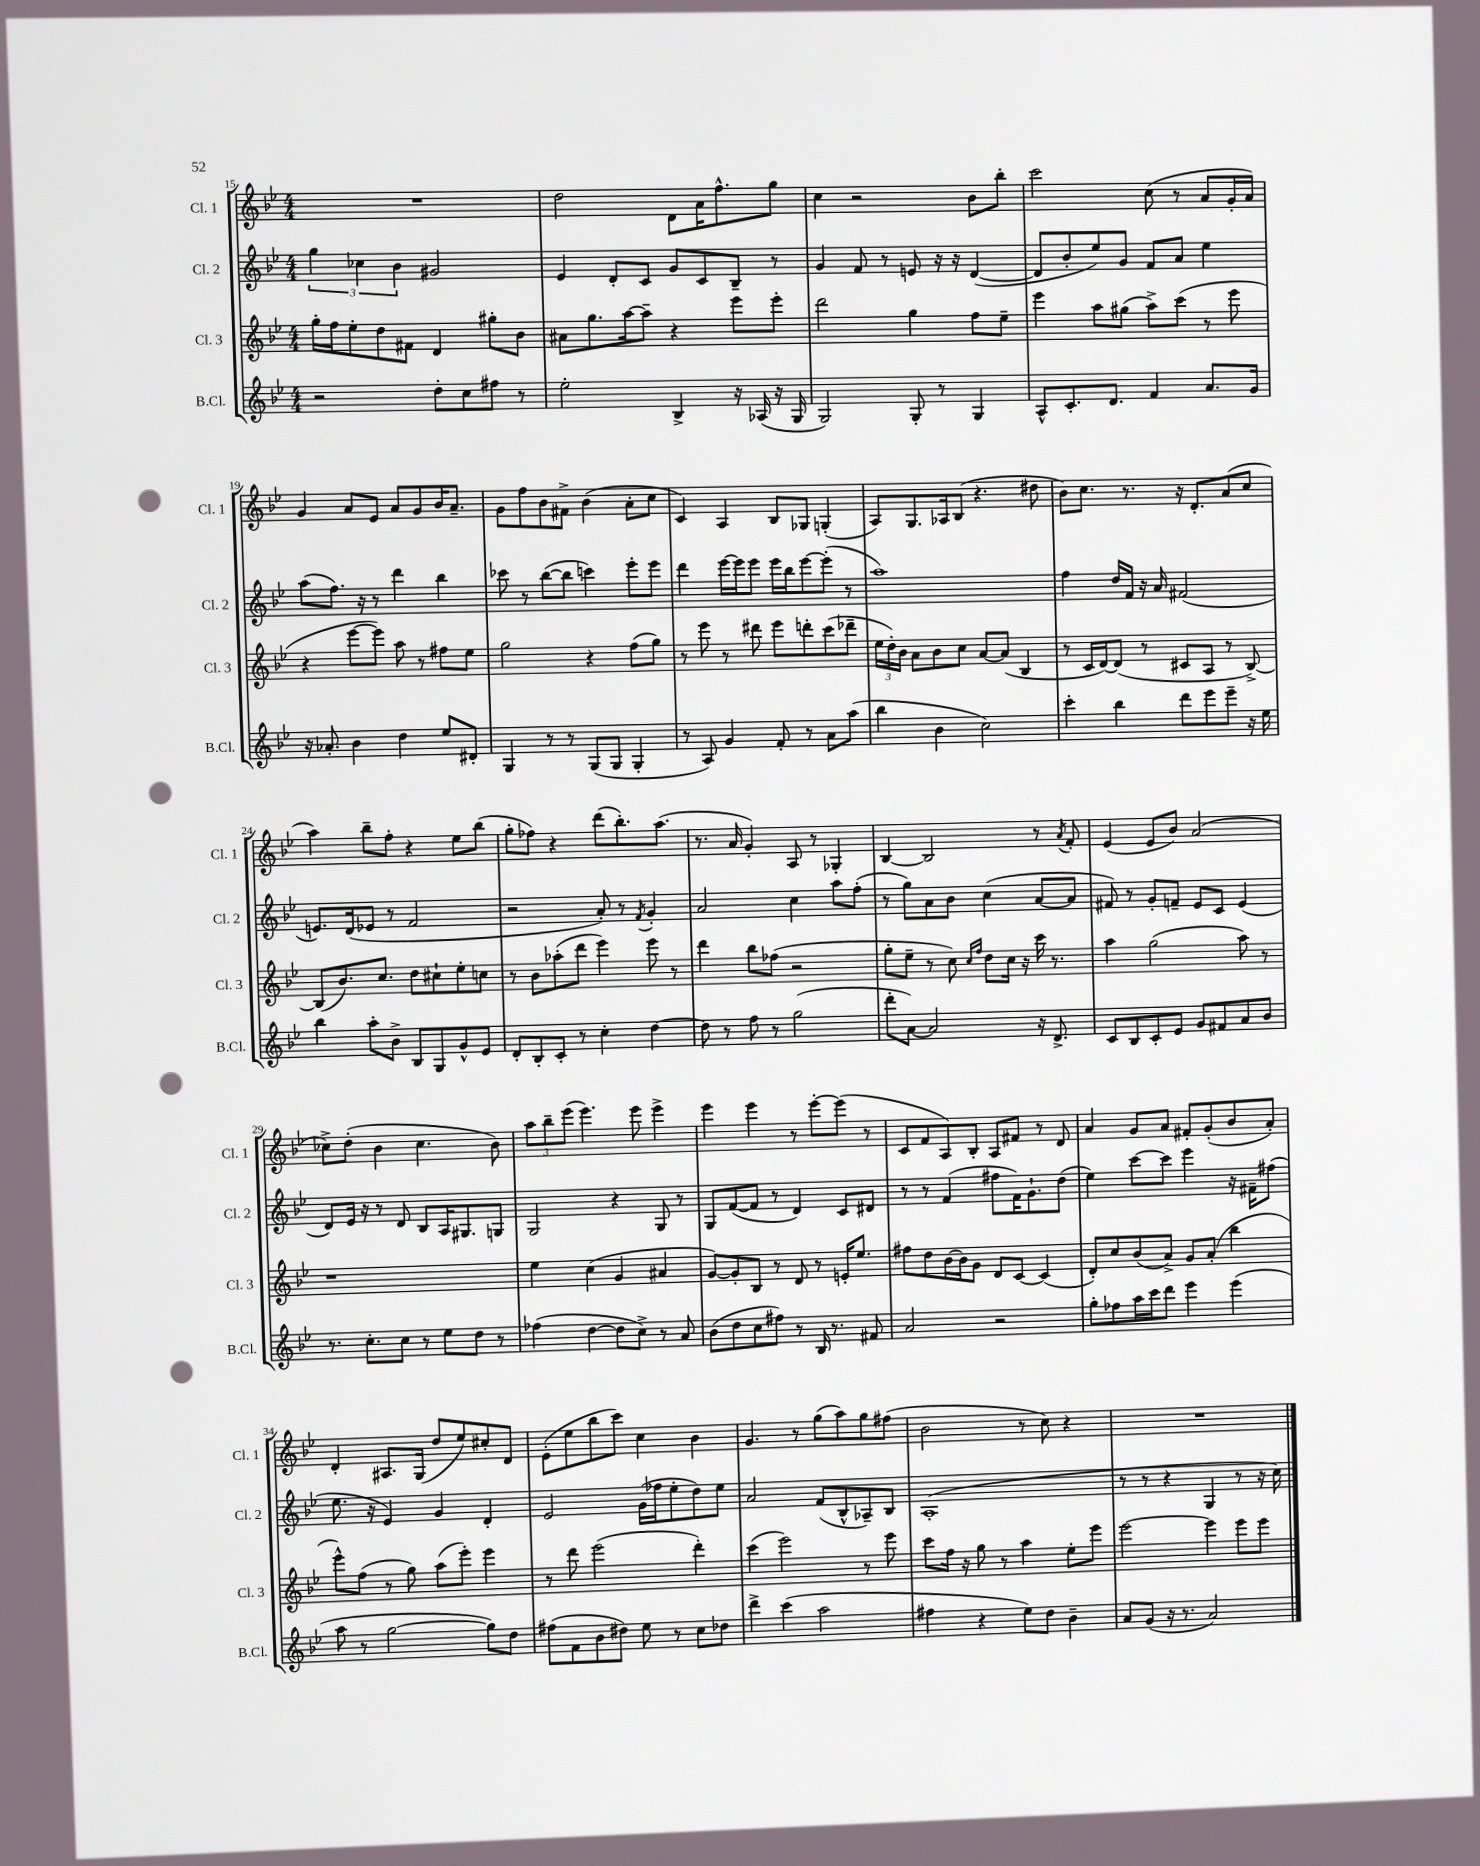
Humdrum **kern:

**kern	**kern	**kern	**kern
*part4	*part3	*part2	*part1
*staff4	*staff3	*staff2	*staff1
*I"B.Cl.	*I"Cl. 3	*I"Cl. 2	*I"Cl. 1
*I'B.Cl.	*I'Cl. 3	*I'Cl. 2	*I'Cl. 1
*clefG2	*clefG2	*clefG2	*clefG2
*k[b-e-]	*k[b-e-]	*k[b-e-]	*k[b-e-]
*M4/4	*M4/4	*M4/4	*M4/4
=15	=15	=15	=15
2r	16gg'\LL	6gg\	1r
.	16ff\J	.	.
.	8ee-'\	.	.
.	.	6cc-X\	.
.	8dd\	.	.
.	.	6b-\	.
.	8f#X\J	.	.
8dd'\L	4d/	2g#X/	.
8cc\	.	.	.
8ff#X\J	8gg#X'\L	.	.
8r	8b-\J	.	.
=16	=16	=16	=16
2ee-'\	8a#X\L	4e-/	2dd\
.	8.gg\	.	.
.	.	8d'/L	.
.	[16aa\k	.	.
.	8aa~\J]	8c/J	.
4B-^/	4r	8g/L	8d\L
.	.	8c/	16a\K
.	.	.	8.ff^^\
16r	8eee-\L	8B-~/J	.
(16A-X/	.	.	.
16r	8eee-'\J	8r	8gg\J
16G/	.	.	.
=17	=17	=17	=17
2G/)	2ddd\	4g/	4cc\
.	.	8f/	2r
.	.	8r	.
8G'/	4gg\	8en/	.
8r	.	16r	.
.	.	16r	.
4G/	8ff\L	([4d/	8b-\L
.	8ee-~\J	.	8bb-'\J
=18	=18	=18	=18
8A^^/L	4eee-\	8d/L]	2ccc\
8.c'/	.	8b-'/	.
.	8aa\L	8ee-/)	.
8.d/J	.	.	.
.	(8gg#X\J	8g/J	.
4f/	8aa^\L)	8f/L	(8cc\
.	(8ccc\J	8a/J	8r
8.a/L	8r	4ee-\	8a/L
.	8eee-\	.	16g'/L
16g/Jk	.	.	16a/JJ)
!!LO:LB:g=z
=19	=19	=19	=19
16r	4r	(8aa\L	4g/
8.a-X'/	.	.	.
.	.	8.ff\J)	.
4b-\	[8eee-\L	.	8a/L
.	.	16r	.
.	8eee-\J])	8r	8e-/J
4dd\	8aa\	4ddd\	8a/L
.	8r	.	8g/
8ee-/L	8ff#X\L	4bb-\	16b-/K
.	.	.	8.a~/J
8d#X'/J	8ee-\J	.	.
=20	=20	=20	=20
4G/	2gg\	8ccc-X\	8g\L
.	.	8r	8ff\
8r	.	([8bb-\L	8b-\
8r	.	8bb-\J]	8f#X^\J
(8G/L	4r	4cccn\)	(4b-\
8G/J	.	.	.
4G'/	(8ff\L	8eee-'\L	8a'\L
.	8gg\J)	8eee-\J	8cc\J
=21	=21	=21	=21
8r	8r	4ddd\	4c/)
8A/)	8eee-\	.	.
4g/	8r	[16eee-\LL	4A/
.	.	16eee-\J]	.
.	8ddd#X\	8eee-\J	.
8f'/	8eee-\L	16eee-\LL	8B-/L
.	.	16bb-\J	.
8r	8dddn'\	[8eee-\	8G-X/J
8a\L	(8ccc\	(8eee-'\J]	(4Gn'/
(8aa\J	8ddd-X~\J	8r	.
=22	=22	=22	=22
4bb-\	24ee-\LL	1aa)	8A/L)
.	24dd'\)	.	.
.	24b-\JJ	.	.
.	8a\L	.	8.G/
4b-\	8b-\	.	.
.	.	.	16A-X/k
.	8cc\J	.	(8B-/J
2cc\)	[8a/L	.	4.r
.	(8a/J]	.	.
.	4B-/	.	.
.	.	.	8dd#X\
=23	=23	=23	=23
4ccc'\	8r	4ff\	8b-\L)
.	16c/LL	.	8.cc\J
.	[16d/J)	.	.
4bb-\	(8d/J]	16dd/LL	.
.	.	16f/JJ	8.r
.	8r	16r	.
.	.	16a/	.
8ddd\L	8c#X/L	(2f#X/	16r
.	.	.	8.d'/L
8eee-\	8A/J	.	.
8eee-~\J	8r	.	(8a/
16r	[8B-^/)	.	8cc/J
16ee-\	.	.	.
!!LO:LB:g=z
=24	=24	=24	=24
4bb-\	(8B-/L]	8.en/L)	4aa\)
.	8.b-/)	.	.
.	.	(16d/k	.
8aa'\L	.	8e-X/J	8bb-~\L
.	8.cc/J	.	.
8b-^\J	.	8r	8ff'\J
8B-/L	8dd\L	2f/	4r
8G/	8cc#X`\	.	.
8g^^/	8ee-'\	.	8ee-\L
8e-/J	8ccn\J	.	(8bb-\J
=25	=25	=25	=25
8d'/L	8r	2r	8gg'\L
8B-'/	8b-\L	.	8ff-X\J)
8c'/J	(8aa-X'\	.	4r
8r	8ddd\J	.	.
4cc'\	4eee-\)	8a'/)	(8ddd\L
.	.	8r	8.bb-'\)
.	.	8qf/	.
[4dd\	8eee-\	4g'/	.
.	.	.	(8.aa\J
.	8r	.	.
=26	=26	=26	=26
8dd\]	4ddd\	2a/	8.r
8r	.	.	.
.	.	.	16a/
8ff\	8bb-\L	.	4g'/)
8r	(8ff-X\J	.	.
(2gg\	2r	4cc\	8A/
.	.	.	8r
.	.	8aa\L	4G-X'/
.	.	(8ff'\J	.
=27	=27	=27	=27
8ddd'\L	8gg'\L	8r	[4B-/
[8a\J)	8ee-~\J	8gg\L)	.
2a/]	8r	8a\	2B-/]
.	8cc\)	8b-\J	.
.	16qqcc/LL	.	.
.	16qqff/JJ	.	.
.	8dd\L	(4cc\	.
.	16cc\Jk	.	.
.	16r	.	.
16r	16ccc\	[8a/L	8r
8.d^/	8.r	.	.
.	.	.	8qa/
.	.	8a/J]	8f'/
=28	=28	=28	=28
8c/L	4aa\	8f#X/)	(4e-/
8B-/	.	8r	.
8c'/	(2gg\	8g'/L	8e-/L
8e-/J	.	8fn~/J	8b-/J)
8g/L	.	8e-/L	(2a/
8f#X/	.	8c/J	.
8a/	8aa\)	(4e-/	.
8b-/J	8r	.	.
!!LO:LB:g=z
=29	=29	=29	=29
8.r	1r	8d/L)	8cc-X^\L)
.	.	16e-/Jk	(8dd'\J
8.cc'\L	.	16r	.
.	.	8r	4b-\
8cc\J	.	8d/	.
8r	.	8B-/L	4.cc-\
8ee-\L	.	16A/K	.
.	.	8.G#X/	.
8dd\J	.	.	.
8r	.	8Gn/J	8b-\)
=30	=30	=30	=30
(4ff-X\	4ee-\	2G/	12aa\L
.	.	.	12bb-~\
.	.	.	(12eee-\J
[4dd\	(4cc\	.	4.eee-\)
8dd\L]	4g/	4r	.
8cc^\J)	.	.	8eee-\
8r	4a#X/	8G/	4eee-^\
8a/	.	8r	.
=31	=31	=31	=31
(8b-\L	[8g/L)	8G/L	4eee-\
8dd\	8g'/]	([8f/	.
8cc\	8B-/J	8f/J]	4eee-\
8ff#X\J)	8r	8r	.
8r	8d/	4d/)	8r
16B-/	8r	.	[8eee-'\L
8.r	.	.	.
.	16en'/KL	8c/L	(8eee-\J]
.	8.ee-/J	.	.
8f#X/	.	8d#X/J	8r
=32	=32	=32	=32
2a/	8ff#X\L	8r	8c/L
.	8dd\	8r	8f/
.	[16b-\L	(4f/	8A/)
.	16b-\J]	.	.
.	8g\J	.	8B-'/J
2r	8d/L	8ff#X\L	8A/L
.	[8c/J	16f\K)	8f#X/J
.	.	8.g`\	.
.	(4c/]	.	8r
.	.	(8dd\J	8d/
=33	=33	=33	=33
8gg'\L	8d'/L)	4ee-\)	4a/
8ff-X\	8cc/	.	.
16aa\L	(8b-/	[8ccc\L	8g/L
16ccc\J	.	.	.
8ddd\J	8a^/J)	8ccc\J]	8a/J
4eee-\	8g/L	4eee-\	8f#X'/L
.	(8a'/J	.	(8g'/
(4eee-\	4bb-\	16r	8b-/
.	.	16f#X~\KL	.
.	.	(8ff#X\J	8a'/J)
!!LO:LB:g=z
=34	=34	=34	=34
8aa\	8eee-^^\L)	8.ee-\	4d'/
8r	(8ff\J	.	.
.	.	16r	.
[2gg\	8r	4e-/)	8.A#X/L
.	8gg\)	.	.
.	.	.	(16G/Jk
.	(8aa\L	4g/	8dd/L
.	8eee-'\J)	.	8ee-/)
8gg\L])	4eee-\	4d'/	8cc#X'/
8dd\J	.	.	8d/J
=35	=35	=35	=35
(8ff#X\L	8r	2e-/	(8e-'\L
8f\	8ddd\	.	8ee-\
8b-\	(2eee-\	.	8bb-\
8dd#X\J)	.	.	8ccc\J)
8ee-\	.	(16g\LL	4cc\
.	.	16ff-X\J	.
8r	.	8ee-'\	.
8cc\L	4ddd'\)	8dd\)	4b-\
8dd-X\J	.	8ee-\J	.
=36	=36	=36	=36
4ddd^\	(4ccc\	2a/	4.g/
(4ccc\	2eee-\)	.	.
.	.	.	8r
2aa\	.	(8f/L	(8gg\L
.	.	8B-^^/	8aa\)
.	8r	8A-X~/)	8gg\
.	8eee-\	8B-/J	(8ff#X\J
=37	=37	=37	=37
4ff#X\	8ccc\L	(1A'	2b-\
.	16ff\Jk	.	.
.	16r	.	.
4r	8gg\	.	.
.	8r	.	.
8ee-\L)	4aa\	.	8r
8dd\J	.	.	8cc\)
4b-~\	8ee-'\L	.	4r
.	8eee-\J	.	.
=38	=38	=38	=38
8a/L	[2eee-\	8r	1r
(8g/J	.	8r	.
16r	.	4r	.
8.r	.	.	.
2a/)	4eee-\]	4G/	.
.	8eee-\L	8r	.
.	8eee-\J	16r	.
.	.	16cc\)	.
==	==	==	==
*-	*-	*-	*-
